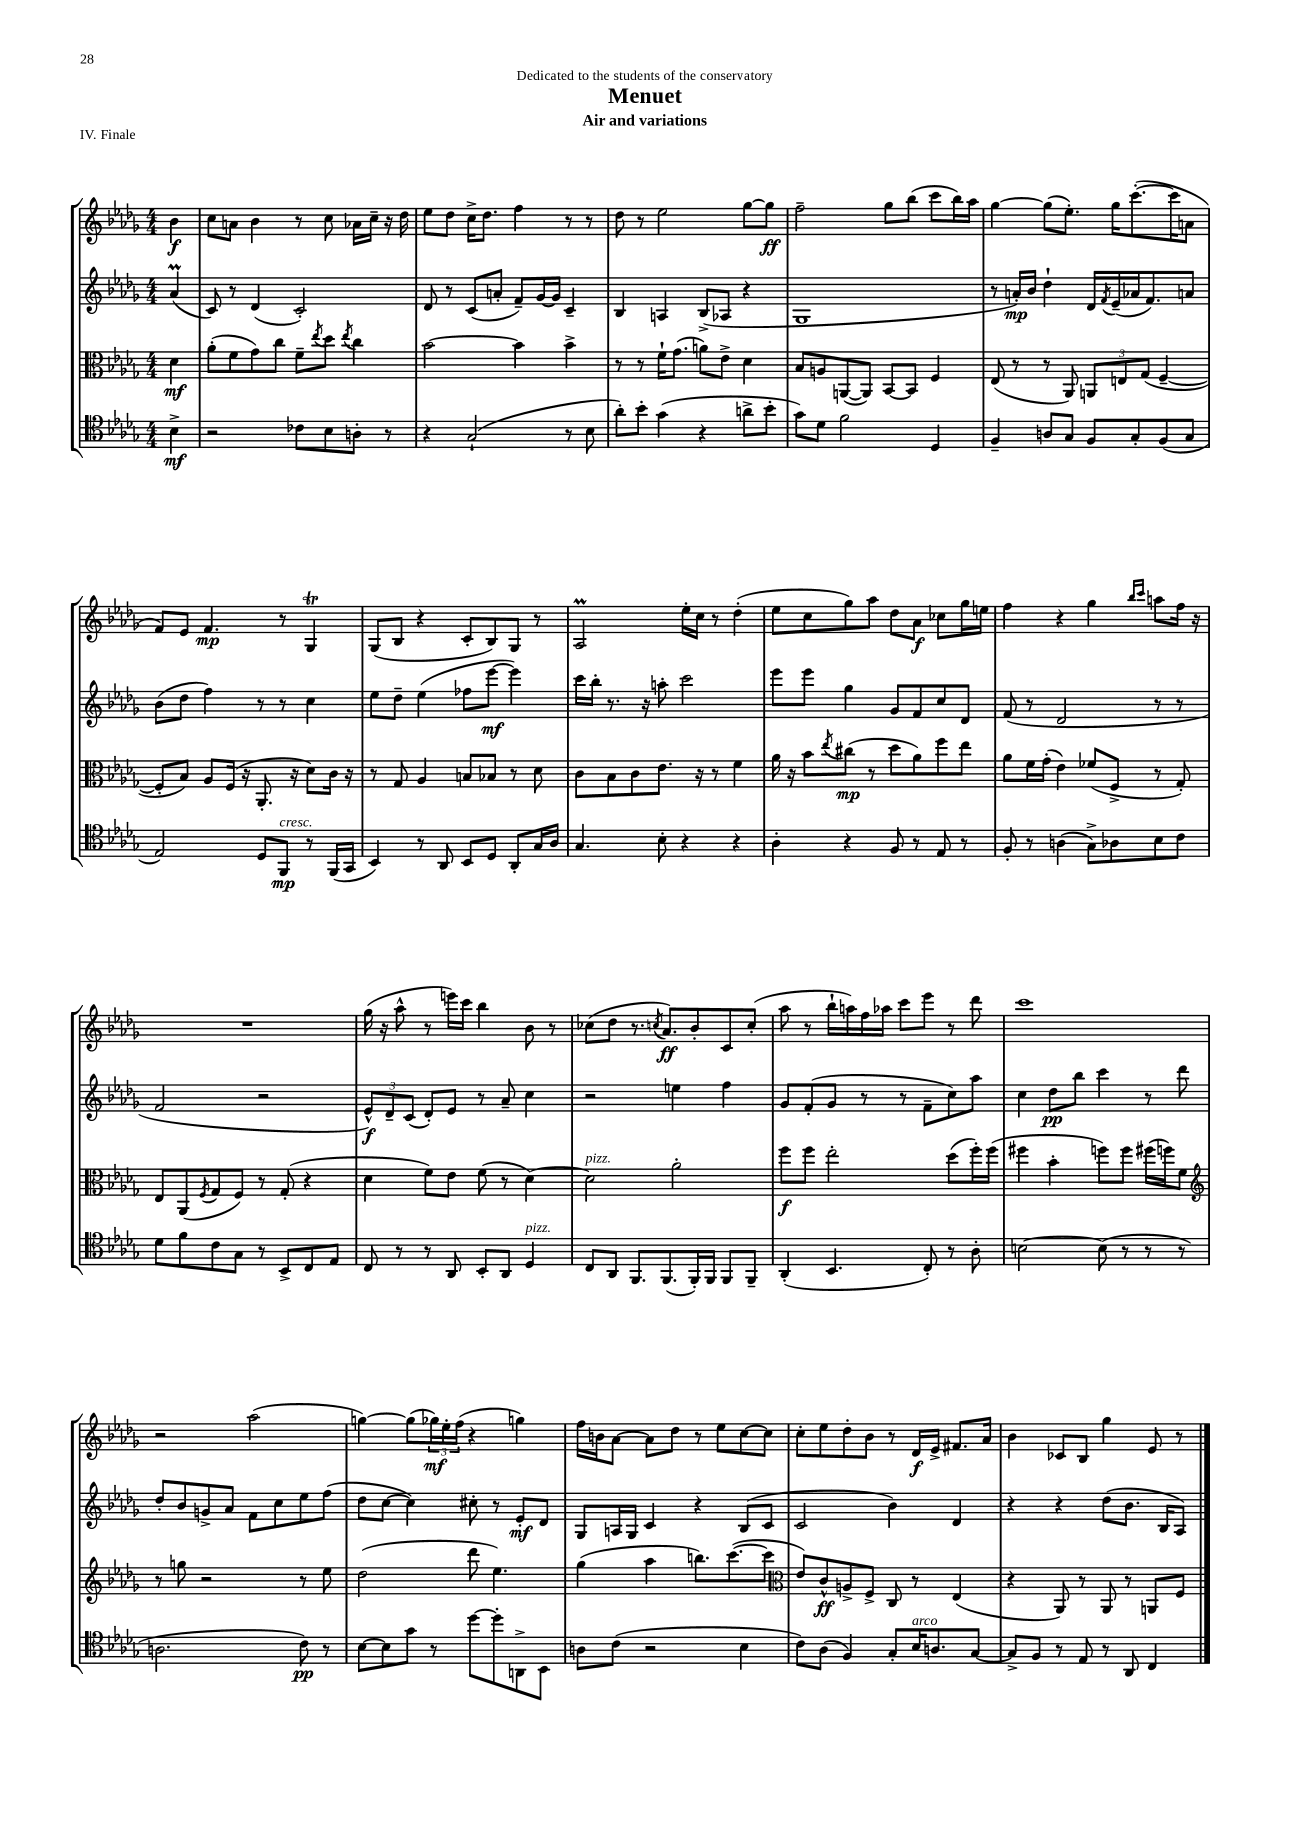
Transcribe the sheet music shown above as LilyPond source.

\header { title = "Menuet" subtitle = "Air and variations" dedication = "Dedicated to the students of the conservatory" piece = "IV. Finale" }
<<
\new StaffGroup <<
\new Staff = "s0" {
    \clef treble \key des \major \numericTimeSignature \time 4/4 \partial 4
    bes'4\f |
    c''8 a'8 bes'4 r8 c''8 aes'16 c''16-- r16 des''16 |
    ees''8 des''8 c''16-> des''8. f''4 r8 r8 |
    des''8 r8 ees''2 ges''8~ ges''8\ff |
    f''2-- ges''8 bes''8( c'''8 bes''16) aes''16 |
    ges''4~ ges''8( ees''8.-.) ges''16 c'''8.~-.( c'''16 a'8 |
    f'8) ees'8 f'4.\mp r8 ges4\trill |
    ges8( bes8 r4 c'8-. bes8) ges8 r8 |
    aes2\prall ees''16-. c''16 r8 des''4-.( |
    ees''8 c''8 ges''8) aes''8 des''8 aes'8\f ces''8 ges''16 e''16 |
    f''4 r4 ges''4 \grace { bes''16 c'''16 } a''8 f''16 r16 |
    R1 |
    ges''16( r16 aes''8-^ r8 e'''16) c'''16 bes''4 bes'8 r8 |
    ces''8( des''8 r8. \acciaccatura { c''8 } aes'8.\ff) bes'8-. c'8 c''8-.( |
    aes''8 r8 bes''16-! a''16) f''16 aes''16 c'''8 ees'''8 r8 des'''8 |
    c'''1 |
    r2 aes''2( |
    g''4~) g''8( \tuplet 3/2 { ges''16\mf) ees''16-. f''16( } r4 g''4) |
    f''16 b'16 aes'8~ aes'8 des''8 r8 ees''8 c''8~ c''8 |
    c''8-. ees''8 des''8-. bes'8 r8 des'16\f ees'16-> fis'8. aes'16 |
    bes'4 ces'8 bes8 ges''4 ees'8 r8 \bar "|." |
}
\new Staff = "s1" {
    \clef treble \key des \major \numericTimeSignature \time 4/4 \partial 4
    aes'4\prall( |
    c'8) r8 des'4( c'2-.) |
    des'8 r8 c'8( a'8-. f'8--) ges'16~ ges'16 c'4-- |
    bes4 a4 bes8->( aes8 r4 |
    ges1 |
    r8 a'16-.\mp) bes'16 des''4-! des'16 \acciaccatura { f'8 } ees'16--( aes'16 f'8.) a'8 |
    bes'8( des''8 f''4) r8 r8 c''4 |
    ees''8 des''8-- ees''4( fes''8 ees'''8~\mf ees'''4) |
    c'''16 bes''16-. r8. r16 a''8-. c'''2 |
    ees'''8 ees'''8 ges''4 ges'8 f'8 c''8 des'8 |
    f'8( r8 des'2 r8 r8 |
    f'2 r2 |
    \tuplet 3/2 { ees'8-^\f) des'8-- c'8( } des'8-.) ees'8 r8 aes'8-- c''4 |
    r2 e''4 f''4 |
    ges'8 f'8-.( ges'8 r8 r8 f'8-- c''8) aes''8 |
    c''4 des''8\pp bes''8 c'''4 r8 des'''8 |
    des''8-. bes'8 g'8-> aes'8 f'8 c''8 ees''8 f''8( |
    des''8 c''8~ c''4) cis''8-. r8 ees'8-.\mf des'8 |
    ges8 a16 ges16 c'4 r4 bes8( c'8 |
    c'2 bes'4) des'4 |
    r4 r4 des''8( bes'8. bes16 aes8) \bar "|." |
}
\new Staff = "s2" {
    \clef alto \key des \major \numericTimeSignature \time 4/4 \partial 4
    des'4\mf |
    aes'8-.( f'8 ges'8) c''8 f'8-- \acciaccatura { ees''8 } des''8 \acciaccatura { ees''8 } c''4 |
    bes'2~ bes'4 bes'4-> |
    r8 r8 f'16-! ges'8.( a'8) ees'8-> des'4 |
    bes8 a8 a,8~( a,8) bes,8~ bes,8 f4 |
    ees8( r8 r8 aes,8) \tuplet 3/2 { a,8 e8 ges8( } f4~-- |
    f8-. bes8) aes8 f16( r16 aes,8.-. r16 des'8) c'16 r16 |
    r8 ges8 aes4 b8 bes8 r8 des'8 |
    c'8 bes8 c'8 ees'8. r16 r8 f'4 |
    aes'16 r16 bes'8 \acciaccatura { ees''8 } cis''8\mp( r8 des''8 aes'8) f''8 ees''8 |
    aes'8 f'16 ges'16-.( ees'4) fes'8( f8-> r8 ges8-.) |
    ees8 aes,8( \acciaccatura { f8 } ges8 f8) r8 ges8-.( r4 |
    des'4 f'8) ees'8 f'8( r8 des'4~) |
    des'2^\markup { \italic "pizz." } aes'2-. |
    f''8\f f''8 ees''2-. des''8( f''16-.) f''16( |
    fis''4 bes'4-. f''8) f''8 fis''16( f''16) f'8 |
    \clef treble r8 g''8 r2 r8 ees''8 |
    des''2( des'''8 ees''4.) |
    ges''4( aes''4 b''8.) c'''8.~( c'''8 |
    \clef alto ees'8) c'8-^\ff a8-> f8-> c8 r8 ees4( |
    r4 aes,8) r8 aes,8 r8 a,8 f8 \bar "|." |
}
\new Staff = "s3" {
    \clef tenor \key des \major \numericTimeSignature \time 4/4 \partial 4
    bes4->\mf |
    r2 ces'8 bes8 a8-. r8 |
    r4 ges2-!( r8 bes8 |
    aes'8-.) bes'8-. ges'4( r4 a'8-> bes'8-. |
    ges'8) des'8 f'2 des4 |
    f4-- a8 ges8 f8 ges8-. f8( ges8 |
    ees2) des8 f,8\mp^\markup { \italic "cresc." } r8 f,16( ges,16 |
    bes,4) r8 aes,8 bes,8 des8 aes,8-. ges16 aes16 |
    ges4. bes8-. r4 r4 |
    aes4-. r4 f8 r8 ees8 r8 |
    f8-. r8 a4( ges8->) aes8 bes8 c'8 |
    des'8 f'8 c'8 ges8 r8 bes,8-> c8 ees8 |
    c8 r8 r8 aes,8 bes,8-. aes,8 des4^\markup { \italic "pizz." } |
    c8 aes,8 f,8. f,8.( f,16-.) f,16 f,8 f,8-- |
    aes,4-.( bes,4. c8-.) r8 aes8-. |
    b2~ b8( r8 r8 r8 |
    a2. c'8\pp) r8 |
    bes8~ bes8 ges'8 r8 des''8~ des''8-. a,8-> bes,8 |
    a8 c'8( r2 bes4 |
    c'8) aes8( f4) ges8-. bes16^\markup { \italic "arco" } a8. ges8~ |
    ges8-> f8 r8 ees8 r8 aes,8 c4 \bar "|." |
}
>>
>>
\layout { \context { \Score \remove "Bar_number_engraver" } }
